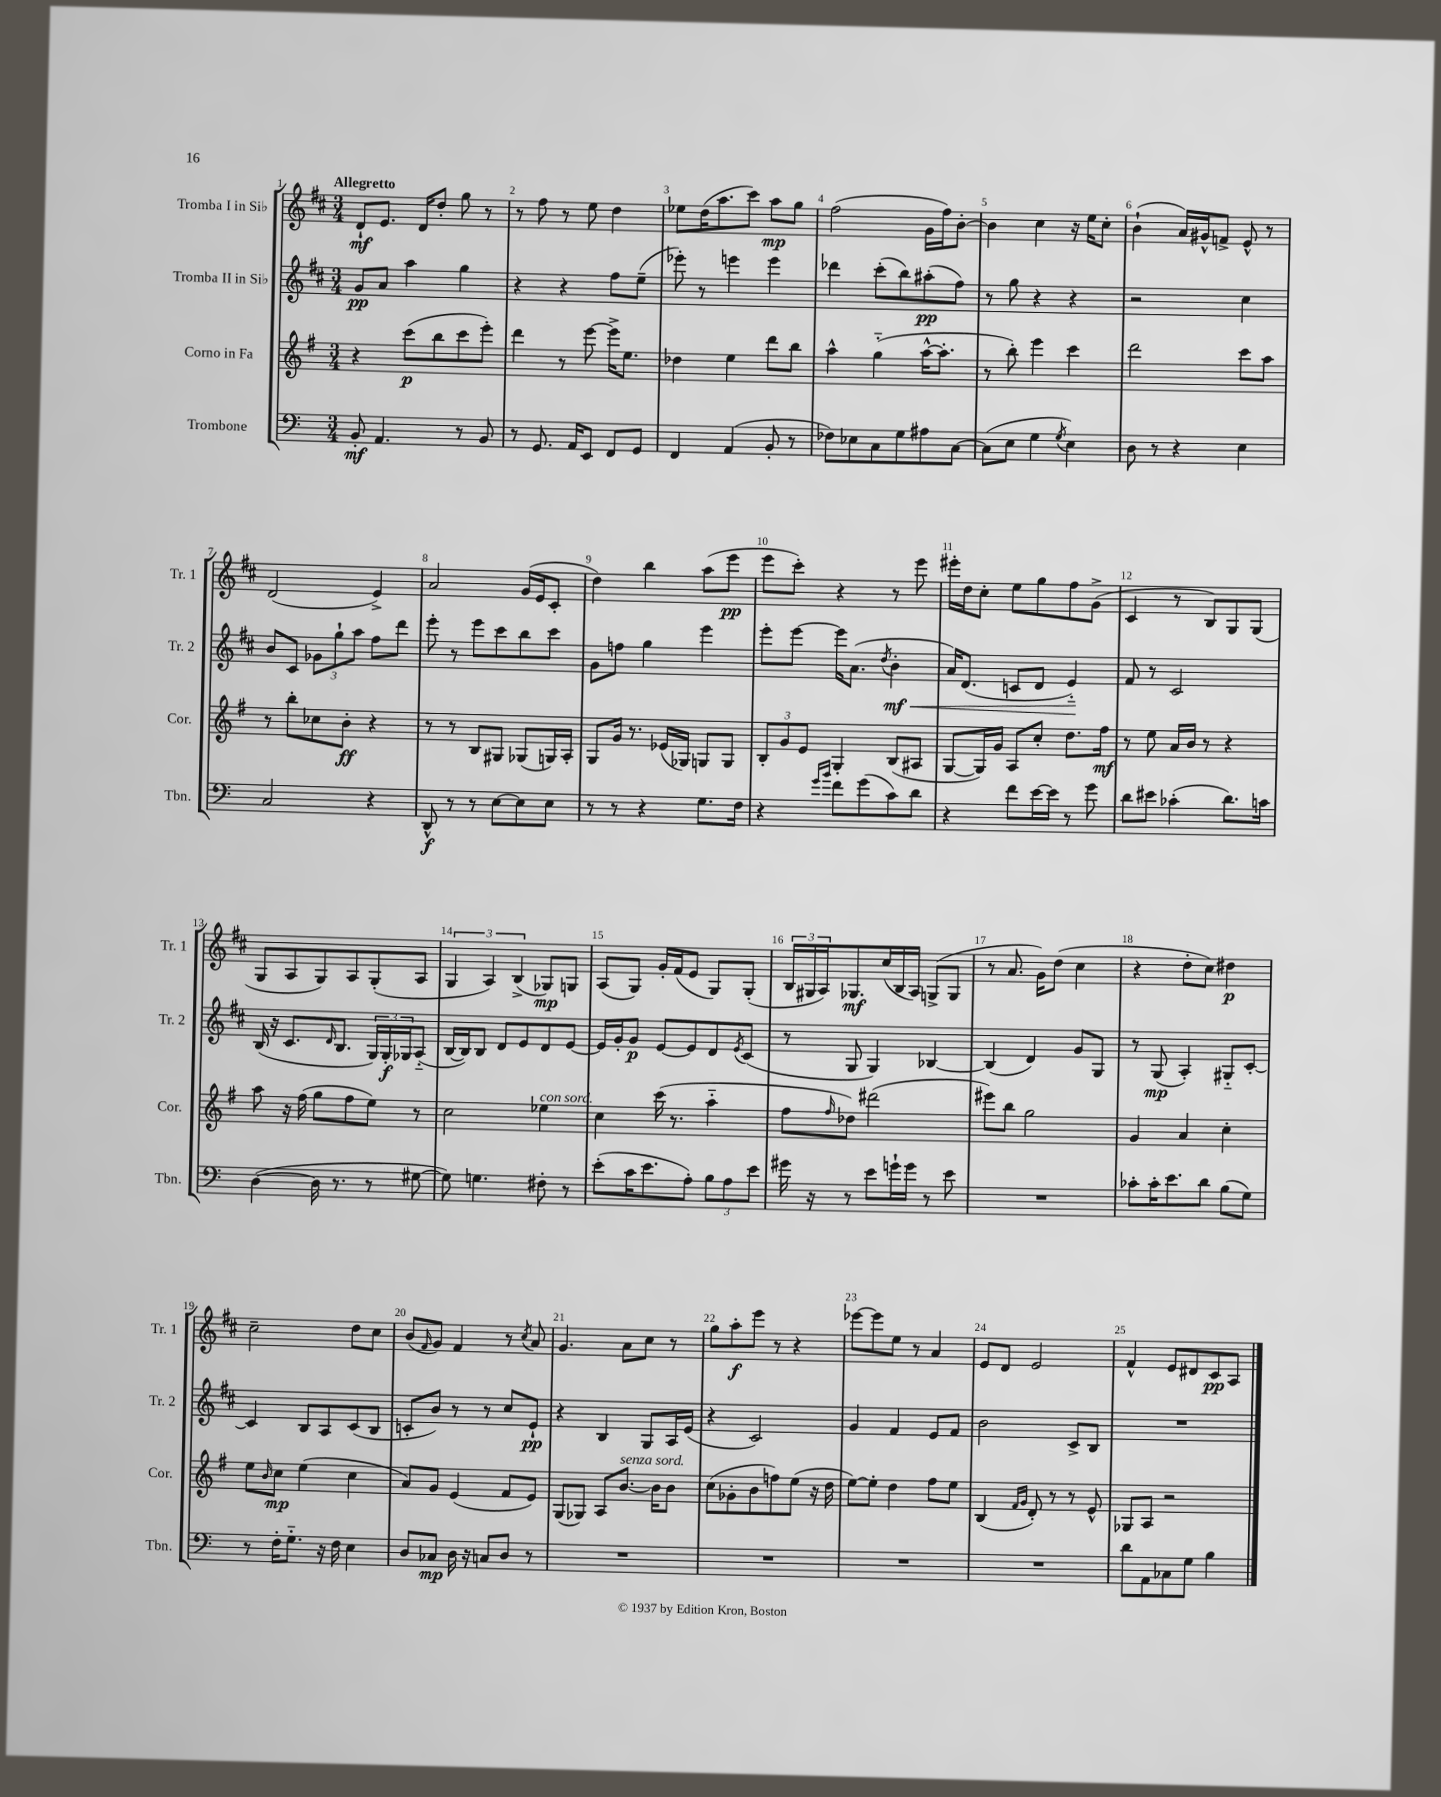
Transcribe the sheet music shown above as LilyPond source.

<<
\new StaffGroup <<
\new Staff = "s0" \with { instrumentName = "Tromba I in Sib" shortInstrumentName = "Tr. 1" } {
    \clef treble \key d \major \numericTimeSignature \time 3/4 \tempo "Allegretto"
    d'8-!\mf e'8. d'16 d''8-. g''8 r8 |
    r8 fis''8 r8 e''8 d''4 |
    ees''8 d''16( a''8. cis'''8) a''8\mp g''8 |
    fis''2( g'16 fis''16) b'8~-. |
    b'4 cis''4 r16 e''16 cis''8-. |
    b'4-!( a'16) gis'16-^ f'8-> e'8-^ r8 |
    d'2( e'4->) |
    a'2 g'16( e'16 cis'8-. |
    d''4) b''4 a''8( e'''8\pp |
    e'''8 cis'''8-.) r4 r8 e'''8 |
    eis'''16-. d''16 cis''8-. e''8 g''8 fis''8 g'8->( |
    cis'4 r8 b8) g8 g8( |
    g8 a8 g8) a8 g8-.( a8 |
    \tuplet 3/2 { g4 a4) b4->( } ges8\mp) g8 |
    a8( g8) g'16-. fis'16( e'8 g8) g8-.( |
    \tuplet 3/2 { b16 gis16 a16) } ges8.\mf cis''16( b16 a16) g8->( g8 |
    r8 a'8. g'16) d''8( cis''4 |
    r4 d''8-. cis''8) dis''4\p |
    cis''2-- d''8 cis''8 |
    b'8( \grace { fis'16 } g'8) fis'4 r8 \acciaccatura { cis''8 } a'8 |
    g'4. a'8 cis''8 r8 |
    g''8 a''8-.\f e'''8 r8 r4 |
    ees'''8~ ees'''8 e''8 r8 a'4 |
    e'8 d'8 e'2 |
    fis'4-^ e'8 dis'8 cis'8\pp a8 \bar "|." |
}
\new Staff = "s1" \with { instrumentName = "Tromba II in Sib" shortInstrumentName = "Tr. 2" } {
    \clef treble \key d \major \numericTimeSignature \time 3/4
    g'8\pp a'8 a''4 g''4 |
    r4 r4 fis''8 e''8--( |
    ees'''8-.) r8 e'''4 e'''4 |
    des'''4 cis'''8-.( b''8) ais''8-.\pp( fis''8) |
    r8 g''8 r4 r4 |
    r2 cis''4 |
    b'8 cis'8 \tuplet 3/2 { ges'8 g''8-! a''8 } fis''8 d'''8 |
    e'''8-. r8 e'''8 cis'''8 b''8 cis'''8 |
    g'8 f''8 g''4 e'''4 |
    e'''8-. e'''8~ e'''16 a'8.( \acciaccatura { d''8 } b'4-.\mf\< |
    a'16) d'8.( c'8 d'8 e'4-_\!) |
    fis'8 r8 cis'2 |
    b16( r16 cis'8. \grace { d'16 } b8. \tuplet 3/2 { g16) g16-.\f ges16 } a8-_( |
    b16~ b16) b8 d'8 e'8 d'8 e'8~ |
    e'16 g'16-. g'8\p e'8~ e'8 d'8 \acciaccatura { e'8 } cis'8( |
    r8 g8 g4) bes4~ |
    bes4( d'4) g'8 g8 |
    r8 g8\mp( a4-.) gis8-_ cis'8~-. |
    cis'4 b8 a8 cis'8( b8 |
    c'8-. b'8) r8 r8 cis''8 e'8-!\pp |
    r4 b4 g8 a16 e'16( |
    r4 cis'2) |
    g'4 fis'4 e'8 fis'8 |
    b'2 cis'8-> b8 |
    R2. \bar "|." |
}
\new Staff = "s2" \with { instrumentName = "Corno in Fa" shortInstrumentName = "Cor." } {
    \clef treble \key g \major \numericTimeSignature \time 3/4
    r4 c'''8\p( b''8 c'''8 e'''8-.) |
    d'''4 r8 e'''8~ e'''16-> e''8. |
    des''4 e''4 d'''8 b''8 |
    a''4-^ g''4-_( a''16~-^ a''8.-. |
    r8 b''8-.) e'''4 c'''4 |
    d'''2 c'''8 a''8 |
    r8 b''8-. ces''8 b'8-.\ff r4 |
    r8 r8 b8 gis8 ges8( g16) a16-. |
    g8 g'16 r8. ees'16( ges16) g8 g8 |
    \tuplet 3/2 { b8-. g'8 e'8 } g4-. b8( ais8 |
    g8~ g16) g'16 a8 c''8-. d''8. fis''16\mf |
    r8 e''8 a'16 b'16 r8 r4 |
    a''8 r16 fis''16( g''8 fis''8 e''8) r8 |
    c''2 ees''4^\markup { \italic "con sord." } |
    c''4 c'''16( r8. a''4-_ |
    fis''8 \grace { fis''16 } des''8) dis'''2( |
    eis'''8) b''8 g''2 |
    g'4 a'4 c''4-. |
    e''8 \grace { b'16 } c''8\mp e''4( c''4 |
    a'8) g'8 e'4( fis'8 e'8) |
    g8( ges8) a8 b'8.~^\markup { \italic "senza sord." } b'16 b'8 |
    c''8( ges'8-. b'8 f''8) e''8( r16 d''16 |
    e''8~) e''8-. d''4 fis''8 e''8 |
    b4( \grace { fis'16 g'16 } d'8-.) r8 r8 e'8-^ |
    ges8 a8 r2 \bar "|." |
}
\new Staff = "s3" \with { instrumentName = "Trombone" shortInstrumentName = "Tbn." } {
    \clef bass \key c \major \numericTimeSignature \time 3/4
    b,8-.\mf a,4. r8 b,8 |
    r8 g,8. a,16 e,8 f,8 g,8 |
    f,4 a,4( b,8-. r8 |
    fes8) ees8 c8 g8 ais8 c8~ |
    c8( e8 g4 \acciaccatura { g8 } e4) |
    d8 r8 r4 e4 |
    c2 r4 |
    d,8-^\f r8 r8 e8~ e8 e8 |
    r8 r8 r4 g8. f16 |
    r4 \grace { g'16 b'16 } f'8 g'8( c'8) d'8 |
    r4 f'8 e'16~ e'16 r8 g'8 |
    d'8 eis'8 ces'4-.( d'8.) c'16 |
    d4~( d16 r8. r8 gis8~ |
    gis8) g4. fis8-. r8 |
    e'8-.( c'16 e'8. a8-.) \tuplet 3/2 { b8 a8 e'8 } |
    gis'16 r16 r8 e'8 g'16-! g'16 r8 e'8 |
    R2. |
    ces'8-. ces'16-. e'8. d'8 b8( g8) |
    r8 f16-. g8.-_ r16 f16 e4 |
    d8 ces8\mp d16 r16 c8 d8 r8 |
    R2. |
    R2. |
    R2. |
    R2. |
    d'8 a,8 ces8 g8 b4 \bar "|." |
}
>>
>>
\layout { \context { \Score \override BarNumber.break-visibility = ##(#f #t #t) barNumberVisibility = #all-bar-numbers-visible } }
